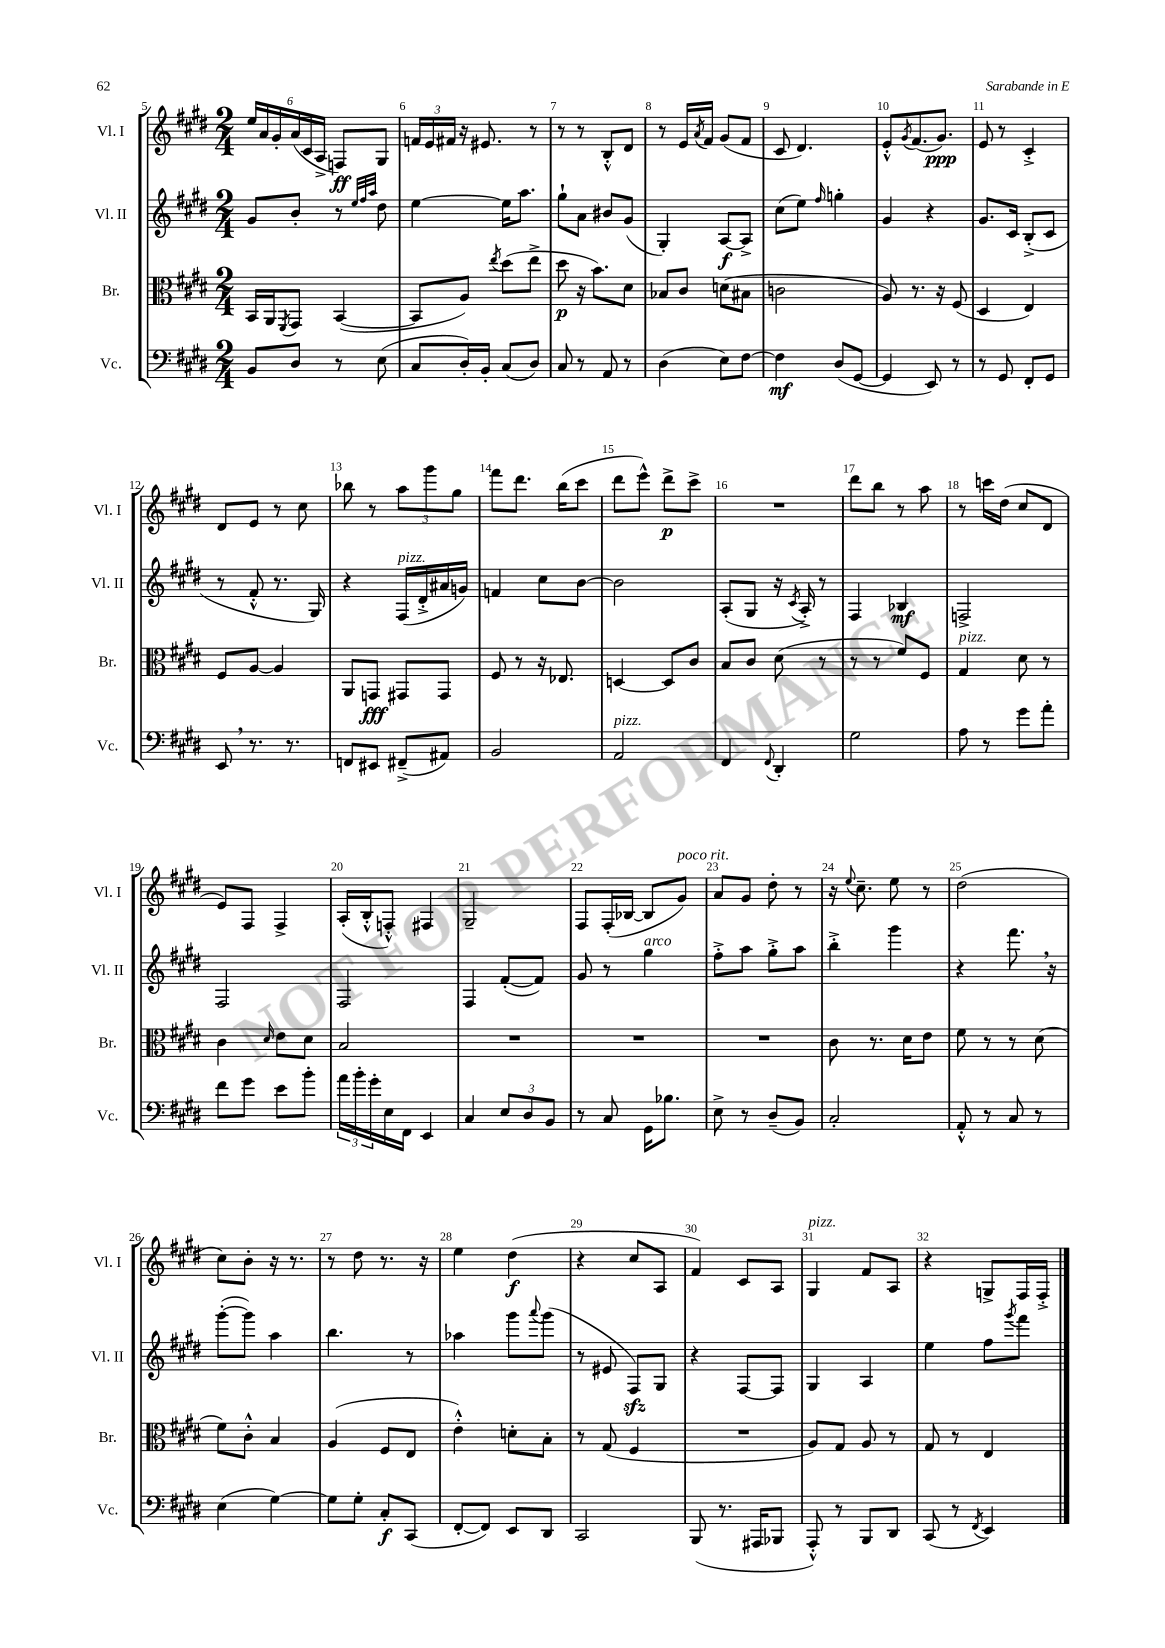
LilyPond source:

<<
\new StaffGroup <<
\new Staff = "s0" \with { instrumentName = "Vl. I" shortInstrumentName = "Vl. I" } {
    \clef treble \key e \major \numericTimeSignature \time 2/4
    \tuplet 6/4 { e''16 a'16 gis'16-. a'16( cis'16 a16-> } f8\ff) gis8 |
    \tuplet 3/2 { f'16 e'16 fis'16 } r16 eis'8. r8 |
    r8 r8 b8-.-^ dis'8 |
    r8 e'16 \acciaccatura { a'8 } fis'16 gis'8( fis'8 |
    cis'8 dis'4.) |
    e'8-.-^ \acciaccatura { gis'8 } fis'8.( gis'8.\ppp) |
    e'8 r8 cis'4-.-> |
    dis'8 e'8 r8 cis''8 |
    bes''8 r8 \tuplet 3/2 { a''8 gis'''8 gis''8 } |
    fis'''8 dis'''8. b''16( cis'''8 |
    dis'''8 e'''8-^) dis'''8->\p cis'''8-> |
    R2 |
    dis'''8 b''8 r8 a''8 |
    r8 c'''16 dis''16( cis''8 dis'8 |
    e'8) fis8 fis4-> |
    a16-.( b16-.-^ f8-.-^) fis4 |
    gis2-- |
    fis8 fis16-.( bes16~ bes8 gis'8^\markup { \italic "poco rit." }) |
    a'8 gis'8 dis''8-. r8 |
    r16 \appoggiatura { e''8 } cis''8.-- e''8 r8 |
    dis''2( |
    cis''8) b'8-. r16 r8. |
    r8 dis''8 r8. r16 |
    e''4 dis''4\f( |
    r4 cis''8 a8 |
    fis'4) cis'8 a8 |
    gis4^\markup { \italic "pizz." } fis'8 a8 |
    r4 g8-> fis16 fis16-.-> \bar "|." |
}
\new Staff = "s1" \with { instrumentName = "Vl. II" shortInstrumentName = "Vl. II" } {
    \clef treble \key e \major \numericTimeSignature \time 2/4
    gis'8 b'8-. r8 \grace { e''32 fis''32 a''32 } dis''8 |
    e''4~ e''16 a''8. |
    gis''8-! a'8 bis'8 gis'8( |
    gis4-.) a8~\f a8-> |
    cis''8( e''8) \grace { fis''16 } g''4-. |
    gis'4 r4 |
    gis'8. cis'16 b8-.->( cis'8 |
    r8 fis'8-.-^ r8. gis16) |
    r4 fis16^\markup { \italic "pizz." }( dis'16-.-> ais'16 g'16) |
    f'4 cis''8 b'8~ |
    b'2 |
    a8-.( gis8 r16 \acciaccatura { cis'8 } a16-.->) r8 |
    fis4 bes4\mf |
    f2-> |
    fis2 |
    fis2 |
    fis4 fis'8~-.( fis'8) |
    gis'8 r8 gis''4^\markup { \italic "arco" } |
    fis''8-.-> a''8 gis''8-.-> a''8 |
    b''4-.-> gis'''4 |
    r4 fis'''8. \breathe r16 |
    gis'''8~-.( gis'''8) a''4 |
    b''4. r8 |
    aes''4 gis'''8 \appoggiatura { a'''8 } gis'''8( |
    r8 eis'8 fis8\sfz) gis8 |
    r4 fis8~ fis8 |
    gis4 a4 |
    e''4 fis''8 \acciaccatura { gis'''8 } fis'''8 \bar "|." |
}
\new Staff = "s2" \with { instrumentName = "Br." shortInstrumentName = "Br." } {
    \clef alto \key e \major \numericTimeSignature \time 2/4
    b,16 a,16 \acciaccatura { fis,8 } gis,8 b,4~( |
    b,8 a8) \acciaccatura { e''8 } dis''8( e''8-> |
    dis''8\p r16 b'8.) dis'8 |
    bes8 cis'8 d'8( bis8 |
    c'2 |
    a8) r8. r16 fis8( |
    dis4 e4) |
    fis8 a8~ a4 |
    a,8 g,8\fff gis,8 gis,8 |
    fis8 r8 r16 ees8. |
    d4~ d8 cis'8 |
    b8 cis'8 dis'8( r8 |
    r8 r8 fis'8) fis8 |
    gis4^\markup { \italic "pizz." } dis'8 r8 |
    cis'4 \grace { dis'16 } e'8 dis'8 |
    b2 |
    R2 |
    R2 |
    R2 |
    cis'8 r8. dis'16 e'8 |
    fis'8 r8 r8 dis'8( |
    fis'8) cis'8-.-^ b4 |
    a4( fis8 e8 |
    e'4-.-^) d'8-. b8-. |
    r8 gis8( fis4 |
    R2 |
    a8) gis8 a8 r8 |
    gis8 r8 e4 \bar "|." |
}
\new Staff = "s3" \with { instrumentName = "Vc." shortInstrumentName = "Vc." } {
    \clef bass \key e \major \numericTimeSignature \time 2/4
    b,8 dis8 r8 e8( |
    cis8 dis16-.) b,16-. cis8( dis8) |
    cis8 r8 a,8 r8 |
    dis4( e8) fis8~ |
    fis4\mf dis8( gis,8~ |
    gis,4 e,8) r8 |
    r8 gis,8 fis,8-. gis,8 |
    e,8 \breathe r8. r8. |
    f,8 eis,8 fis,8--->( ais,8) |
    b,2 |
    a,2^\markup { \italic "pizz." } |
    fis,4 \appoggiatura { fis,8 } dis,4-. |
    gis2 |
    a8 r8 gis'8 a'8-. |
    fis'8 gis'8 e'8 b'8-. |
    \tuplet 3/2 { a'16 b'16-. gis'16-. } e16 fis,16 e,4 |
    cis4 \tuplet 3/2 { e8 dis8 b,8 } |
    r8 cis8 gis,16 bes8. |
    e8-> r8 dis8--( b,8) |
    cis2-. |
    a,8-.-^ r8 cis8 r8 |
    e4( gis4~) |
    gis8 gis8-. cis8-.\f cis,8( |
    fis,8~-. fis,8) e,8 dis,8 |
    cis,2 |
    b,,8( r8. ais,,16 bes,,8 |
    a,,8-.-^) r8 b,,8 dis,8 |
    cis,8( r8 \acciaccatura { fis,8 } e,4) \bar "|." |
}
>>
>>
\layout { \context { \Score currentBarNumber = #5 \override BarNumber.break-visibility = ##(#f #t #t) barNumberVisibility = #all-bar-numbers-visible } }
